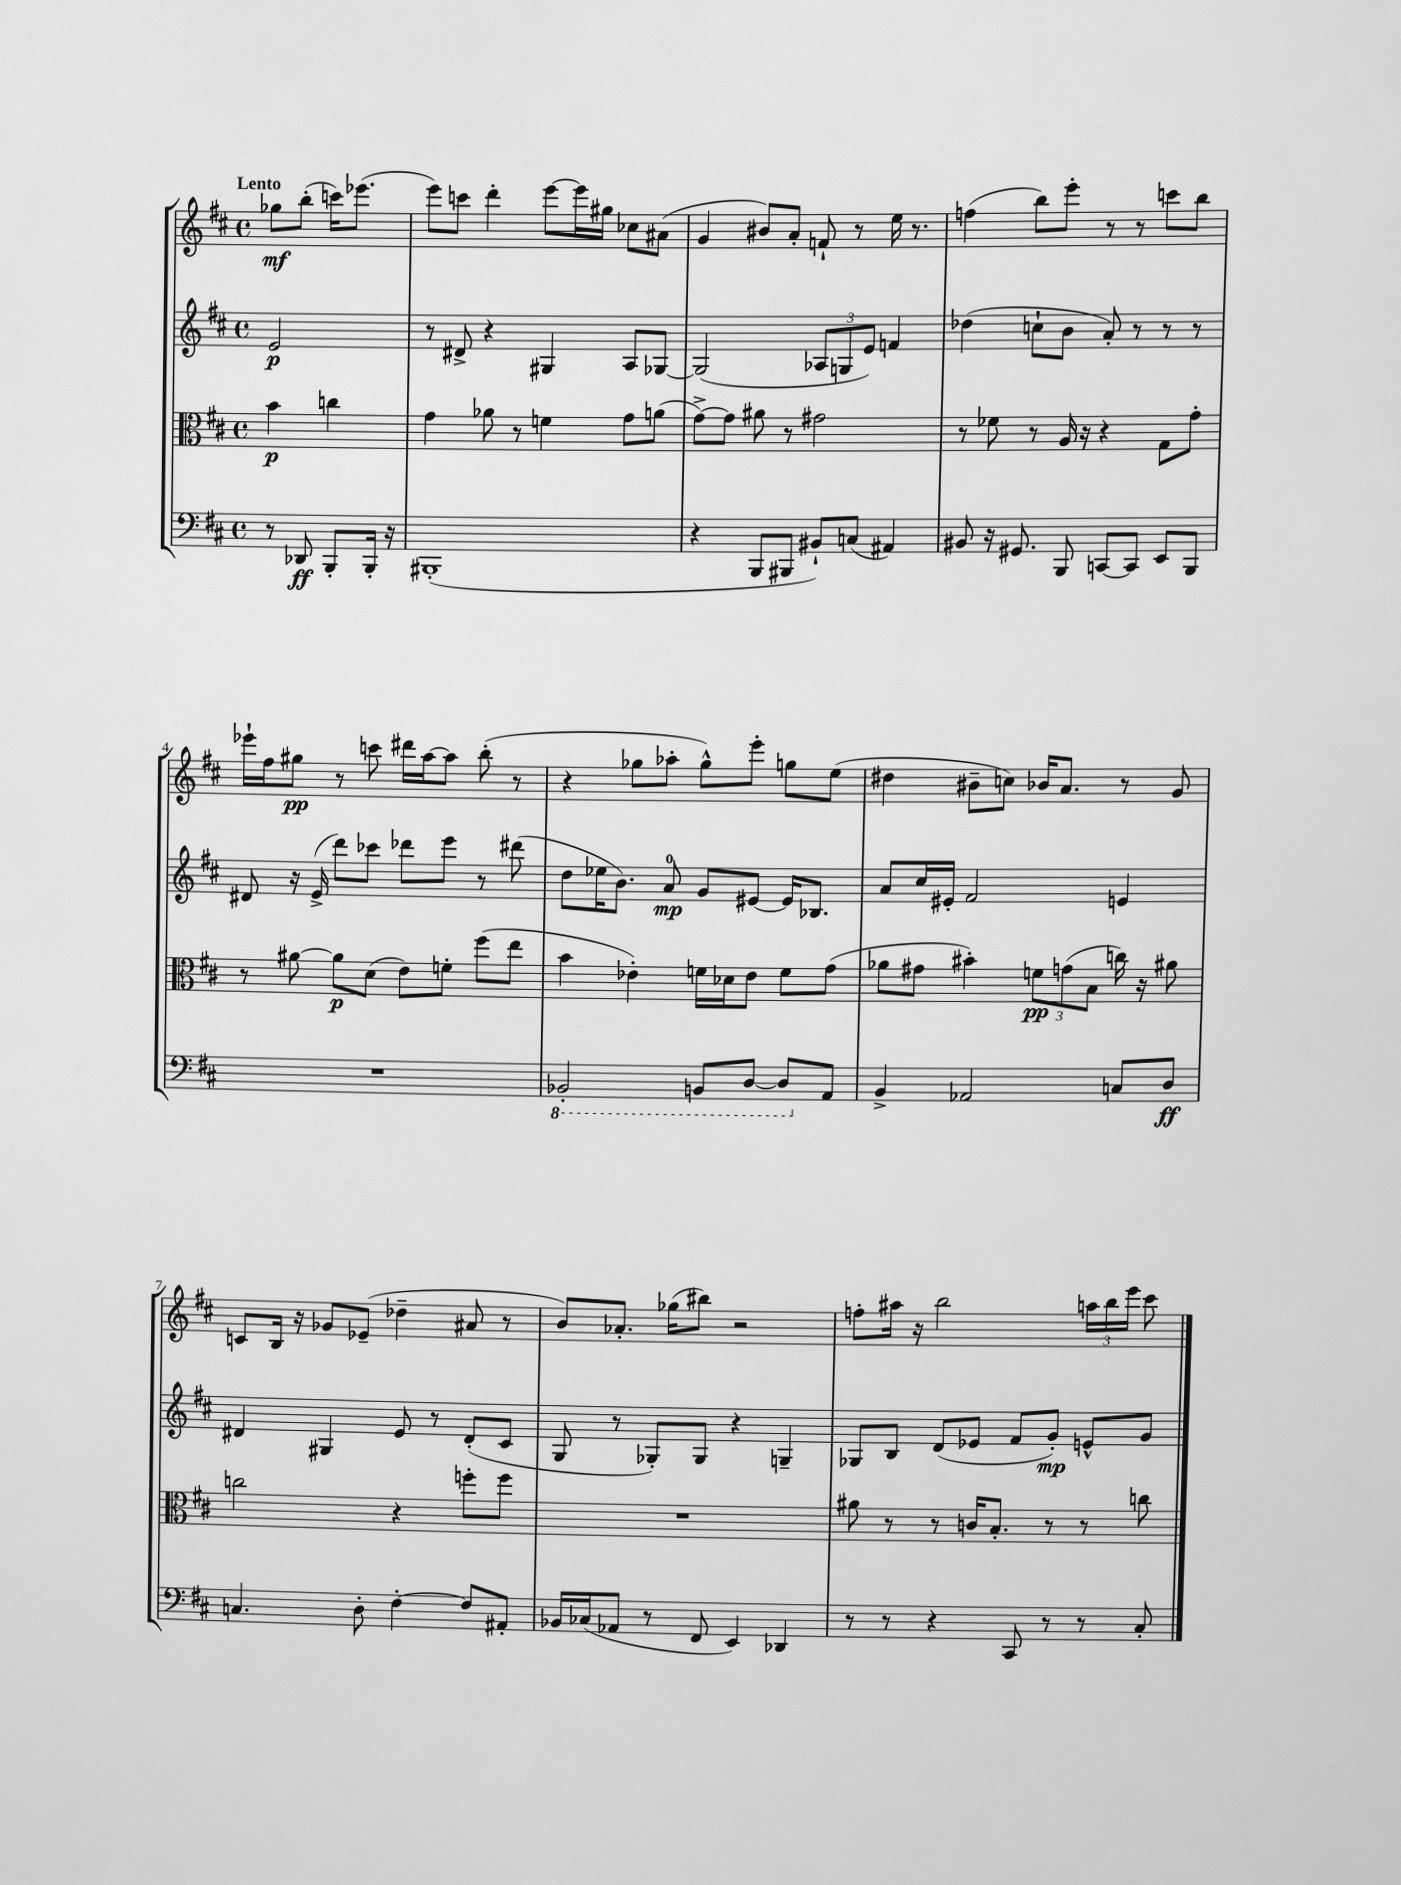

**kern	**kern	**kern	**kern
*staff4	*staff3	*staff2	*staff1
*clefF4	*clefC3	*clefG2	*clefG2
*k[f#c#]	*k[f#c#]	*k[f#c#]	*k[f#c#]
*M4/4	*M4/4	*M4/4	*M4/4
*met(c)	*met(c)	*met(c)	*met(c)
8r	4b	2e	8gg-
8DD-	.	.	(8bb'
8BBB'	4cc	.	16ccc)
.	.	.	(8.eee-
16BBB'	.	.	.
16r	.	.	.
=	=	=	=
(1BBB#'	4g	8r	8eee)
.	.	8d#^	8ccc
.	8a-	4r	4ddd'
.	8r	.	.
.	4f	4G#	[8eee
.	.	.	16eee]
.	.	.	16gg#
.	8g	8A	8cc-
.	(8a	[8G-	(8a#
=	=	=	=
4r	[8g^)	(2G-]	4g
.	8g]	.	.
8BBB	8a#	.	8b#)
8BBB#	8r	.	8a'
8BB#`)	2g#	12A-	8f`
.	.	12G	.
(8C	.	.	8r
.	.	12e)	.
4AA#)	.	4f	16ee
.	.	.	8.r
=	=	=	=
8BB#	8r	(4dd-	(4ff
16r	8f-	.	.
8.GG#	.	.	.
.	8r	8cc`	8bb)
8BBB	16A	8b	8eee'
.	16r	.	.
[8CC	4r	8a')	8r
8CC]	.	8r	8r
8EE	8G	8r	8ccc
8BBB	8g'	8r	8bb
=	=	=	=
1r	8r	8d#	16eee-`
.	.	.	16ff#
.	[8a#	16r	8gg#
.	.	(16e^	.
.	8a#]	8ddd)	8r
.	(8d	8ccc-	8ccc
.	8e)	8ddd-	16ddd#
.	.	.	[16aa
.	8f'	8eee	8aa]
.	(8ff#	8r	(8bb'
.	8ee	(8ddd#	8r
=	=	=	=
2BBB-'	4b	8dd	4r
.	.	16ee-	.
.	.	8.b)	.
.	4e-')	.	8gg-
.	.	8a	8aa-'
8BBB	16f	8g	8gg-^^)
.	16d-	.	.
[8DD	8e-	[8e#	8eee'
8DD]	8f	16e#]	8gg
.	.	8.B-	.
8AA	(8g	.	(8ee
=	=	=	=
4BB^	8a-	8a	4dd#
.	8g#	16cc#	.
.	.	16e#'	.
2AA-	4b#')	2f#	8b#~
.	.	.	8cc)
.	12f	.	16b-
.	.	.	8.a
.	(12g	.	.
.	12B	.	.
8C	16cc)	4e	8r
.	16r	.	.
8D	8a#	.	8g
=	=	=	=
4.C	2cc	4d#	8c
.	.	.	16B
.	.	.	16r
.	.	4G#	8g-
8D'	.	.	(8e-~
[4F#'	4r	8e	4dd-~
.	.	8r	.
8F#]	8ff'	(8d#'	8a#
8AA#'	8ff	8c#	8r
=	=	=	=
16BB-	1r	8G	8b)
(16C-	.	.	.
8AA-	.	8r	8.a-'
8r	.	8G-')	.
.	.	.	(16gg-
8FF#	.	8G-	8bb#)
4EE)	.	4r	2r
4DD-	.	4G~	.
=	=	=	=
8r	8a#	8G-	8ff'
8r	8r	8B	16aa#
.	.	.	16r
4r	8r	(8d	2bb
.	16c	8e-	.
.	8.B'	.	.
8CC#	.	8f#	.
8r	8r	8g')	.
8r	8r	8e^^	24aa
.	.	.	24bb
.	.	.	24eee
8C#'	8cc	8g	8ccc#
==	==	==	==
*-	*-	*-	*-
